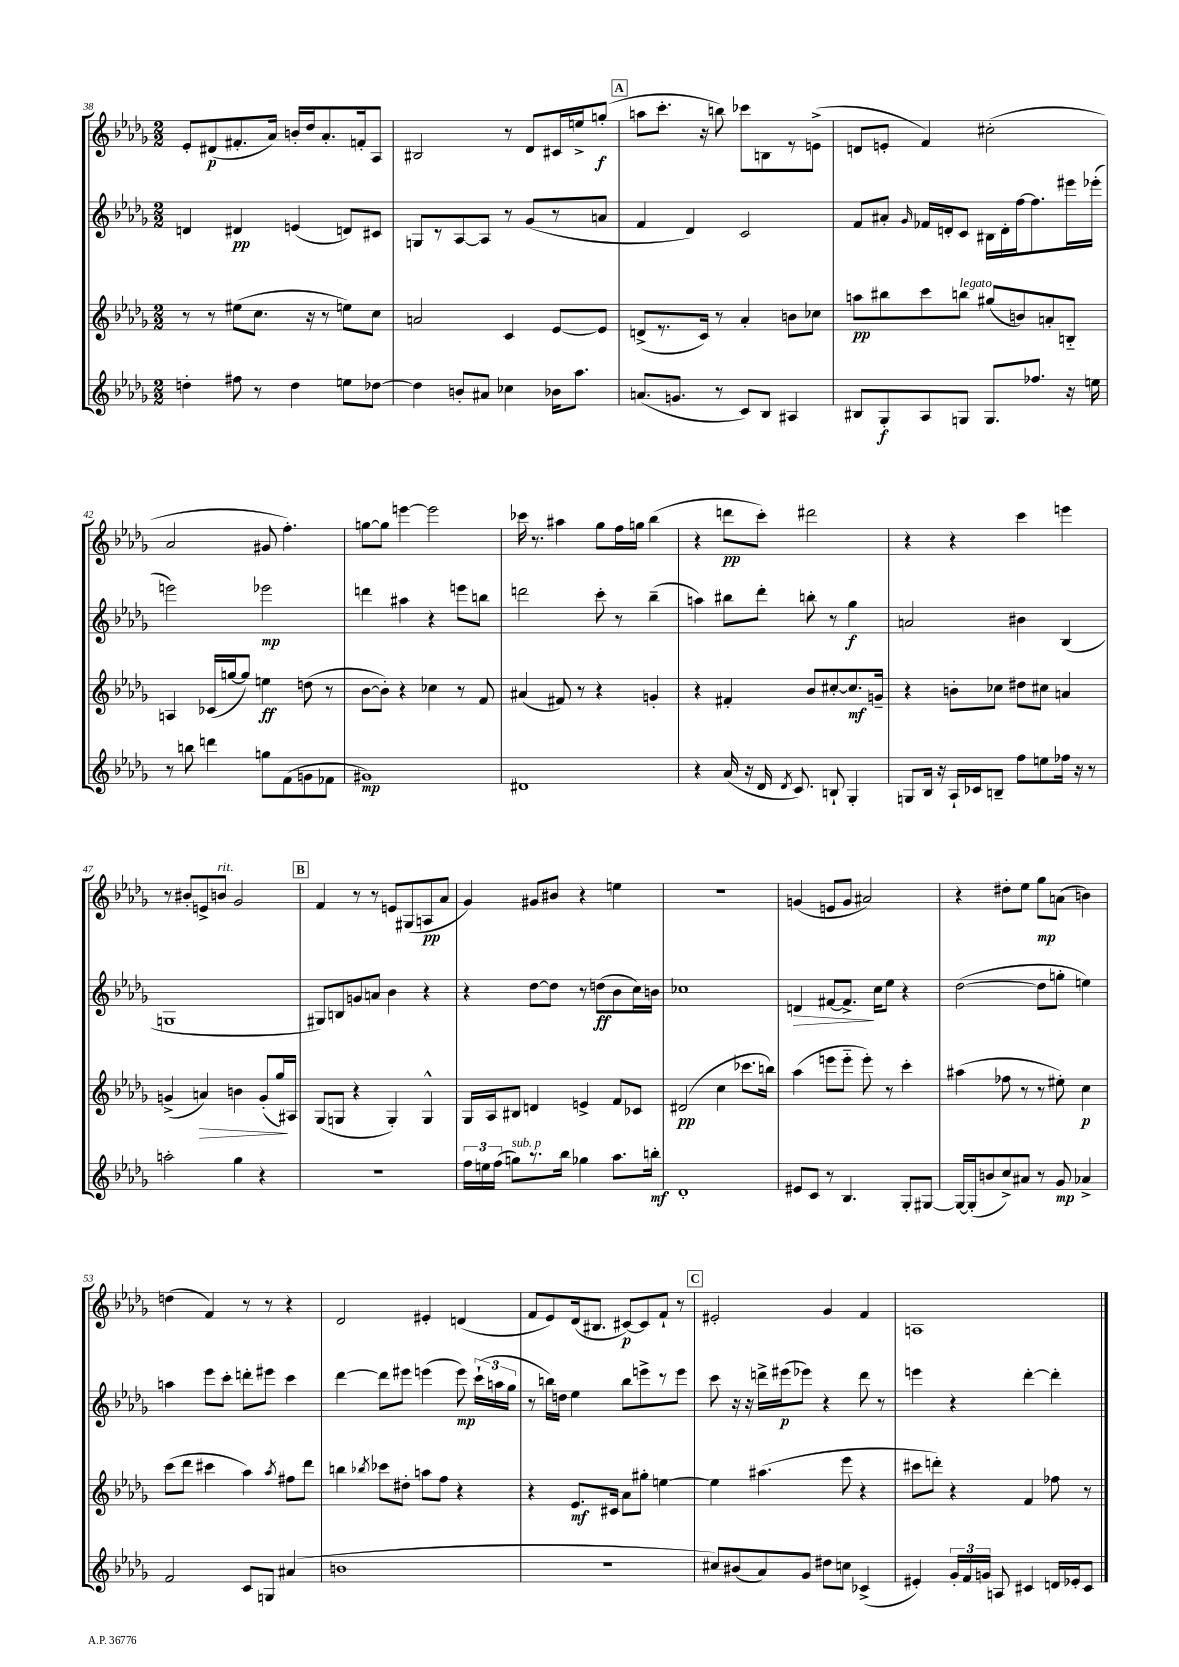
<<
\new StaffGroup <<
\new Staff = "s0" {
    \clef treble \key des \major \numericTimeSignature \time 2/2
    \autoBeamOff ees'8[-. dis'8\p( fis'8.-. aes'16]) b'16[-. des''16 aes'8.-. f'16-. aes8] |
    bis2 r8 des'8[ cis'16 e''16-> g''8]-.\f( |
    \mark \markup { \box "A" } a''8[ c'''8.]-. r16 b''8) ces'''8[ b8 r8 e'8]->( |
    d'8[ e'8]-. f'4) cis''2-.( |
    aes'2 gis'8 f''4.-.) |
    g''8[~ g''8] e'''4~ e'''2 |
    ces'''16 r8. ais''4 ges''8[ f''16 g''16] bes''4( |
    r4 d'''8[\pp c'''8]-.) dis'''2 |
    r4 r4 c'''4 e'''4 |
    r8 bis'8[-. e'8-> b'8]^\markup { \italic "rit." } ges'2 |
    \mark \markup { \box "B" } f'4 r8 r8 e'8[ gis8( a8\pp aes'8] |
    ges'4) gis'8[ bis'8] r4 e''4 |
    R1 |
    g'4( e'8[ g'8] ais'2) |
    r4 dis''8[-. ees''8] ges''8[\mp a'8]( b'4) |
    d''4( f'4) r8 r8 r4 |
    des'2 eis'4-. d'4( |
    f'8[ ees'8) des'16( bis8.] cis'8[~\p) cis'8 f'8]-! r8 |
    \mark \markup { \box "C" } eis'2-. ges'4 f'4 |
    a1 \bar "|." |
}
\new Staff = "s1" {
    \clef treble \key des \major \numericTimeSignature \time 2/2
    \autoBeamOff d'4 dis'4\pp e'4( d'8[) cis'8] |
    g8[ r8 aes8~ aes8] r8 ges'8[( r8 a'8] |
    \mark \markup { \box "A" } f'4 des'4) c'2 |
    f'8[ ais'8]-. \grace { ges'16 } fes'16[ d'16-. c'8] bis16[ d'16-. f''16~ f''8. eis'''16 ees'''16]-.( |
    e'''2) ees'''2\mp |
    d'''4 ais''4 r4 e'''8[ b''8] |
    d'''2 c'''8-. r8 bes''4--( |
    a''4) bis''8[ des'''8]-. b''8-. r8 ges''4\f |
    a'2 bis'4 bes4( |
    g1 |
    \mark \markup { \box "B" } gis8[) b8 g'8 a'8] bes'4 r4 |
    r4 des''8[~ des''8] r8 d''8[\ff( bes'8 c''16) b'16] |
    ces''1 |
    d'4\> fis'8[~ fis'8.]->\! c''16[ ees''8] r4 |
    des''2~( des''8[ g''8]-. e''4) |
    a''4 ees'''8[ c'''8]-. d'''8[-. eis'''8] c'''4 |
    des'''4~ des'''8[ eis'''8] e'''4( e'''8\mp) \tuplet 3/2 { c'''16[-!( a''16 ges''16] } |
    r8 b''16[) d''16] ees''4 b''8[ e'''8-> r8 e'''8] |
    \mark \markup { \box "C" } c'''8 r16 r16 d'''16[-> eis'''16\p( ees'''8]) r4 d'''8 r8 |
    e'''4 r4 des'''4~-. des'''4-. \bar "|." |
}
\new Staff = "s2" {
    \clef treble \key des \major \numericTimeSignature \time 2/2
    \autoBeamOff r8 r8 eis''8[( c''8.] r16 r8 e''8[) c''8] |
    a'2 c'4 ees'8[~ ees'8] |
    \mark \markup { \box "A" } d'8[->( r8. c'16]) r8 aes'4-. b'8[ ces''8] |
    a''8[\pp bis''8 c'''8 b''8]^\markup { \italic "legato" } gis''8[( b'8) a'8-. b8]-_ |
    a4 ces'16[( g''16~ g''8]) e''4\ff d''8( r8 |
    bes'8[~ bes'8]-.) r4 ces''4 r8 f'8 |
    ais'4( fis'8) r8 r4 g'4-. |
    r4 fis'4-. bes'8[ cis''8~-. cis''8.\mf g'16]-- |
    r4 b'8[-. ces''8] dis''8[ cis''8] a'4 |
    g'4->( a'4\>) b'4 g'8[-.( ges''16\!) ais16] |
    \mark \markup { \box "B" } ges8[( g8] r4 g4-.) g4-^ |
    ges16[ aes16 bis8] d'4 e'4-> f'8[ ces'8] |
    dis'2\pp( c''4 ces'''8.[ b''16]) |
    aes''4( e'''8[ e'''8]-_ e'''8-.) r8 c'''4-. |
    ais''4( fes''8 r8 r8 eis''8-.) c''4\p |
    c'''8[( des'''8] cis'''4 aes''4) \acciaccatura { aes''8 } fis''8[ des'''8] |
    b''4 \acciaccatura { bes''8 } ces'''8[ dis''8]-. a''8[ f''8] r4 |
    r4 ees'8.[\mf cis'16] aes'8[ gis''8]-. e''4~ |
    \mark \markup { \box "C" } e''4 ais''4.( ees'''8 r4 |
    cis'''8[ d'''8]-.) r4 f'4 fes''8 r8 \bar "|." |
}
\new Staff = "s3" {
    \clef treble \key des \major \numericTimeSignature \time 2/2
    \autoBeamOff d''4-. fis''8 r8 d''4 e''8[ des''8]~ |
    des''4 b'8[-. ais'8] ces''4 bes'16[ aes''8.] |
    \mark \markup { \box "A" } a'8.[( g'8.] r8 c'8[) bes8] ais4 |
    bis8[ ges8-.\f aes8 g8] g8.[ fes''8.] r16 e''16 |
    r8 b''8 d'''4 g''8[ f'8( g'8 fes'8] |
    gis'1\mp) |
    dis'1 |
    r4 aes'16( r16 des'16 \acciaccatura { des'8 } c'8.) b8-! ges4-. |
    g8[ bes16] r16 aes16[-! ces'16 b8]-- f''8[ e''8 fes''16] r16 r8 |
    a''2-. ges''4 r4 |
    \mark \markup { \box "B" } R1 |
    \tuplet 3/2 { f''16[ e''16 f''16]( } g''8[^\markup { \italic "sub. p" }) r8. bes''16] ges''4 aes''8.[ b''16]-.\mf |
    des'1-. |
    eis'8[ c'8] r8 bes4. ges8[-. gis8]~ |
    gis16[~ gis16-.( b'8 c''8->) ais'8] r8 ges'8\mp aes'4-> |
    f'2 c'8[ g8] ais'4( |
    b'1 |
    r1 |
    \mark \markup { \box "C" } cis''8[) bis'8( aes'8) ges'8] dis''8[ c''8] ces'4->( |
    eis'4-.) \tuplet 3/2 { ges'16[-. f'16 g'16] } a8 cis'4 d'16[ ees'16-. cis'8] \bar "|." |
}
>>
>>
\layout { \context { \Score currentBarNumber = #38 } }
